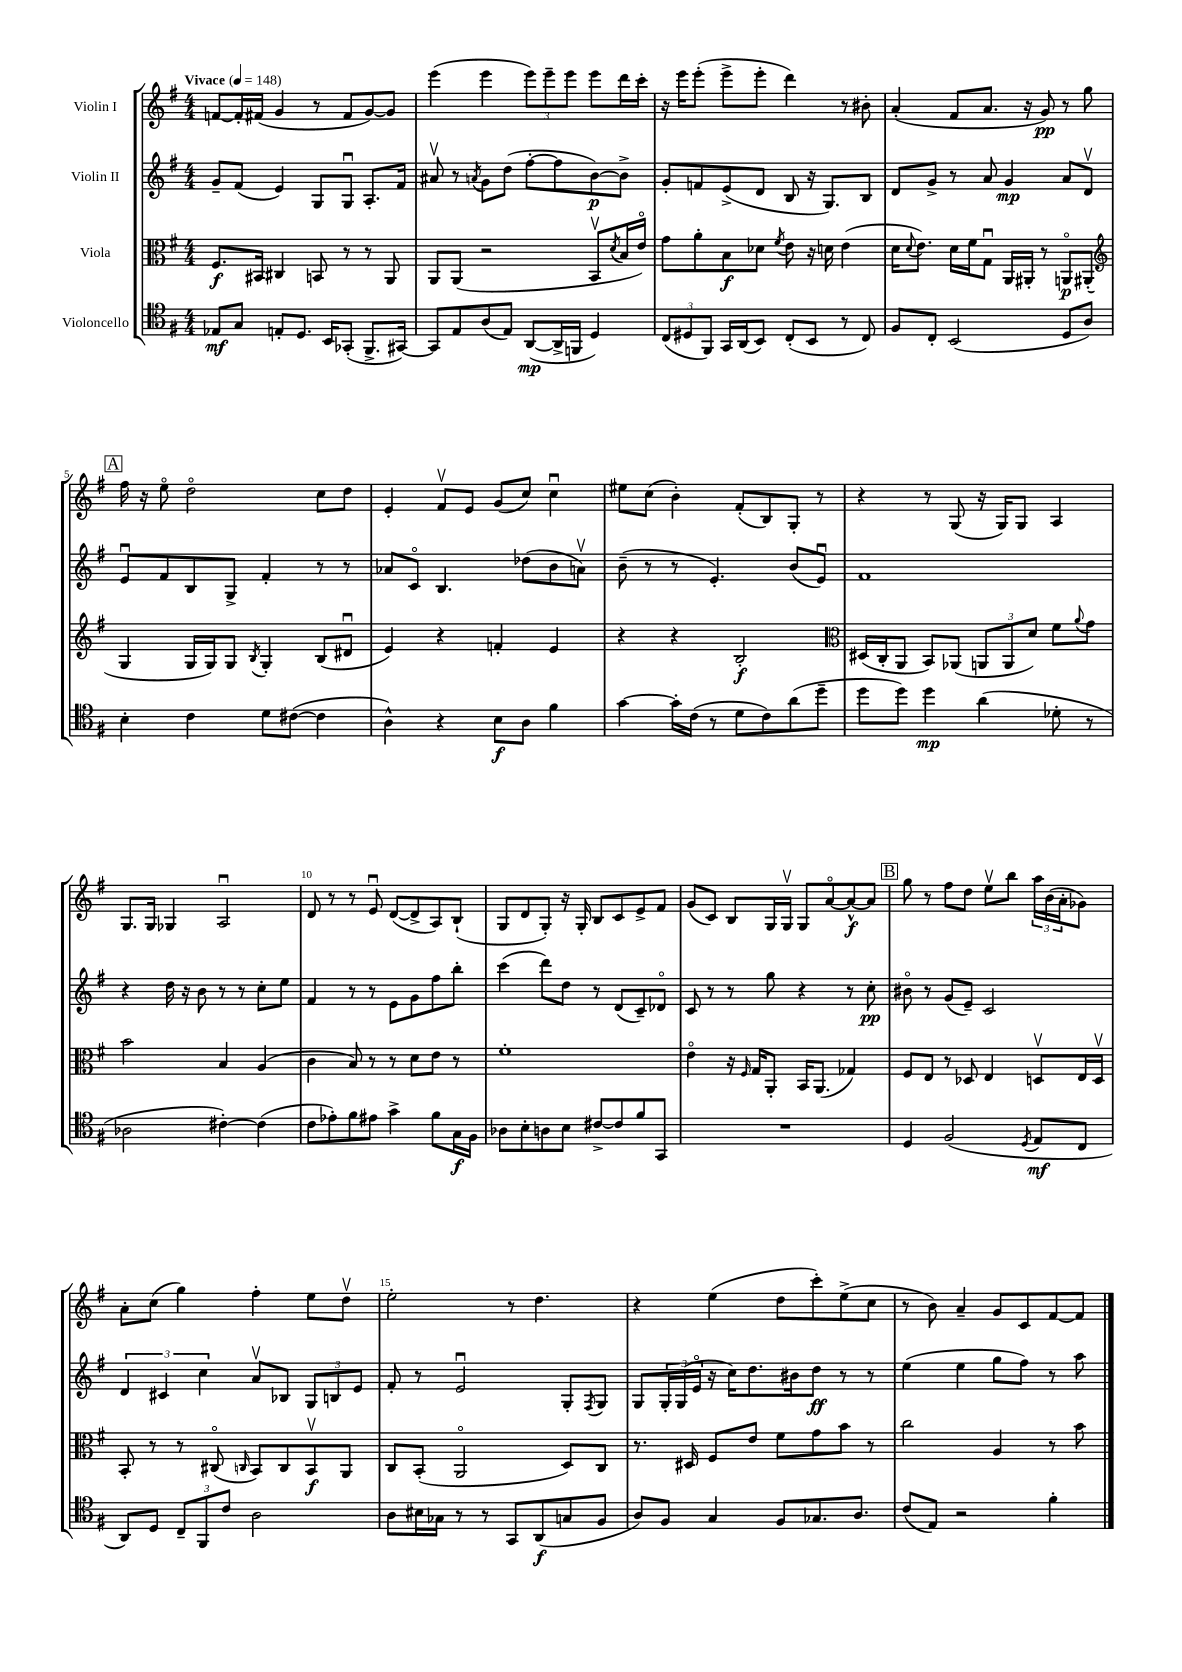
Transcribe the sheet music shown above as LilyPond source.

<<
\new StaffGroup <<
\new Staff = "s0" \with { instrumentName = "Violin I" } {
    \clef treble \key g \major \numericTimeSignature \time 4/4 \tempo "Vivace" 4 = 148
    f'8~ f'16-. fis'16( g'4 r8 fis'8 g'8~) g'8 |
    e'''4( e'''4 \tuplet 3/2 { e'''8) e'''8-- e'''8 } e'''8 d'''16 c'''16-. |
    r16 e'''16 e'''8-.( e'''8-> e'''8-. d'''4) r8 bis'8-. |
    a'4-.( fis'8 a'8. r16 g'8\pp) r8 g''8 |
    \mark \markup { \box "A" } fis''16 r16 e''8\flageolet d''2\flageolet c''8 d''8 |
    e'4-. fis'8\upbow e'8 g'8( c''8) c''4\downbow |
    eis''8 c''8( b'4-.) fis'8-.( b8) g8-. r8 |
    r4 r8 g8( r16 g16) g8 a4 |
    g8. g16 ges4 a2\downbow |
    d'8 r8 r8 e'8\downbow d'8~( d'8-> a8) b8-!( |
    g8 d'8 g8-.) r16 g16-. b8 c'8 e'8-> fis'8 |
    g'8( c'8) b8 g16 g16\upbow g8 a'8~\flageolet a'8~-^\f a'8 |
    \mark \markup { \box "B" } g''8 r8 fis''8 d''8 e''8\upbow b''8 \tuplet 3/2 { a''16 b'16( a'16-. } ges'8) |
    a'8-. c''8( g''4) fis''4-. e''8 d''8\upbow |
    e''2-. r8 d''4. |
    r4 e''4( d''8 c'''8-.) e''8->( c''8 |
    r8 b'8) a'4-- g'8 c'8 fis'8~ fis'8 \bar "|." |
}
\new Staff = "s1" \with { instrumentName = "Violin II" } {
    \clef treble \key g \major \numericTimeSignature \time 4/4
    g'8-- fis'8( e'4) g8 g8\downbow a8.-. fis'16 |
    ais'8\upbow r8 \acciaccatura { a'8 } g'8 d''8( fis''8~-. fis''8 b'8~\p) b'8-> |
    g'8-. f'8 e'8->( d'8 b8 r16 g8.) b8 |
    d'8 g'8-> r8 a'8 g'4\mp a'8 d'8\upbow |
    \mark \markup { \box "A" } e'8\downbow fis'8 b8 g8-> fis'4-. r8 r8 |
    aes'8 c'8\flageolet b4. des''8( b'8 a'8\upbow) |
    b'8--( r8 r8 e'4.-.) b'8( e'8\downbow) |
    fis'1 |
    r4 d''16 r16 b'8 r8 r8 c''8-. e''8 |
    fis'4 r8 r8 e'8 g'8 fis''8 b''8-. |
    c'''4( d'''8) d''8 r8 d'8( c'8--) des'8\flageolet |
    c'8 r8 r8 g''8 r4 r8 c''8-.\pp |
    \mark \markup { \box "B" } bis'8\flageolet r8 g'8( e'8--) c'2 |
    \tuplet 3/2 { d'4 cis'4 c''4 } a'8\upbow bes8 \tuplet 3/2 { g8 b8 e'8 } |
    fis'8-. r8 e'2\downbow g8-. \acciaccatura { fis8 } g8 |
    g8 \tuplet 3/2 { g16-. g16( e'16\flageolet } r16 c''16) d''8. bis'16 d''8\ff r8 r8 |
    e''4( e''4 g''8 fis''8) r8 a''8 \bar "|." |
}
\new Staff = "s2" \with { instrumentName = "Viola" } {
    \clef alto \key g \major \numericTimeSignature \time 4/4
    fis8.\f bis,16 cis4 b,8 r8 r8 a,8 |
    a,8 a,8( r2 b,8\upbow \acciaccatura { d'8 } b16 e'16\flageolet) |
    g'8 a'8-. b8\f des'8 \acciaccatura { fis'8 } e'8 r16 d'16 e'4( |
    d'16 \appoggiatura { d'8 } e'8.) d'16 fis'16 g8\downbow a,16 ais,16-. r8 a,8\flageolet\p ais,8-.( |
    \mark \markup { \box "A" } \clef treble g4 g16 g16) g8 \acciaccatura { b8 } g4-. b8( dis'8\downbow |
    e'4) r4 f'4-. e'4 |
    r4 r4 b2-.\f |
    \clef alto dis16( c16-. a,8 b,8) aes,8( \tuplet 3/2 { a,8 a,8 d'8) } fis'8 \appoggiatura { a'8 } g'8 |
    b'2 b4 a4( |
    c'4 b8) r8 r8 d'8 e'8 r8 |
    fis'1-. |
    e'4\flageolet r16 \grace { fis16 } g16 a,8-. b,16 a,8.( ges4) |
    \mark \markup { \box "B" } fis8 e8 r8 des8 e4 d8\upbow e16 d16\upbow |
    b,8-. r8 r8 cis8\flageolet( \grace { c16 } b,8) c8 b,8\upbow\f a,8 |
    c8 b,8-.( a,2\flageolet d8) c8 |
    r8. dis16 fis8 e'8 fis'8 g'8 b'8 r8 |
    c''2 a4 r8 b'8 \bar "|." |
}
\new Staff = "s3" \with { instrumentName = "Violoncello" } {
    \clef tenor \key g \major \numericTimeSignature \time 4/4
    ees8\mf g8 e8-. d8. b,16 ges,8-.( fis,8.-> gis,16~) |
    gis,8 e8 a8( e8) a,8~\mp( a,16-> f,16 d4) |
    \tuplet 3/2 { c8( dis8 fis,8) } g,16 a,16( b,8) c8-.( b,8 r8 c8) |
    fis8 c8-. b,2( d8 a8) |
    \mark \markup { \box "A" } b4-. c'4 d'8 cis'8~( cis'4 |
    a4-^) r4 b8\f a8 fis'4 |
    g'4~ g'16-. c'16( r8 d'8 c'8) a'8( d''8-- |
    d''8 d''8) d''4\mp a'4( des'8-. r8 |
    aes2 cis'4~-.) cis'4( |
    c'8 ees'8-.) fis'8 eis'8 g'4-> fis'8 g16\f fis16 |
    aes8 b8-. a8 b8 cis'8~-> cis'8 fis'8 g,8 |
    R1 |
    \mark \markup { \box "B" } d4 fis2( \acciaccatura { d8 } e8\mf c8 |
    a,8) d8 \tuplet 3/2 { c8-- fis,8 c'8 } a2 |
    a8 bis16 ges16 r8 r8 g,8 a,8\f( g8 fis8 |
    a8) fis8 g4 fis8 ges8. a8. |
    c'8( e8) r2 fis'4-. \bar "|." |
}
>>
>>
\layout { \context { \Score \override BarNumber.break-visibility = ##(#f #t #t) barNumberVisibility = #(every-nth-bar-number-visible 5) } }
